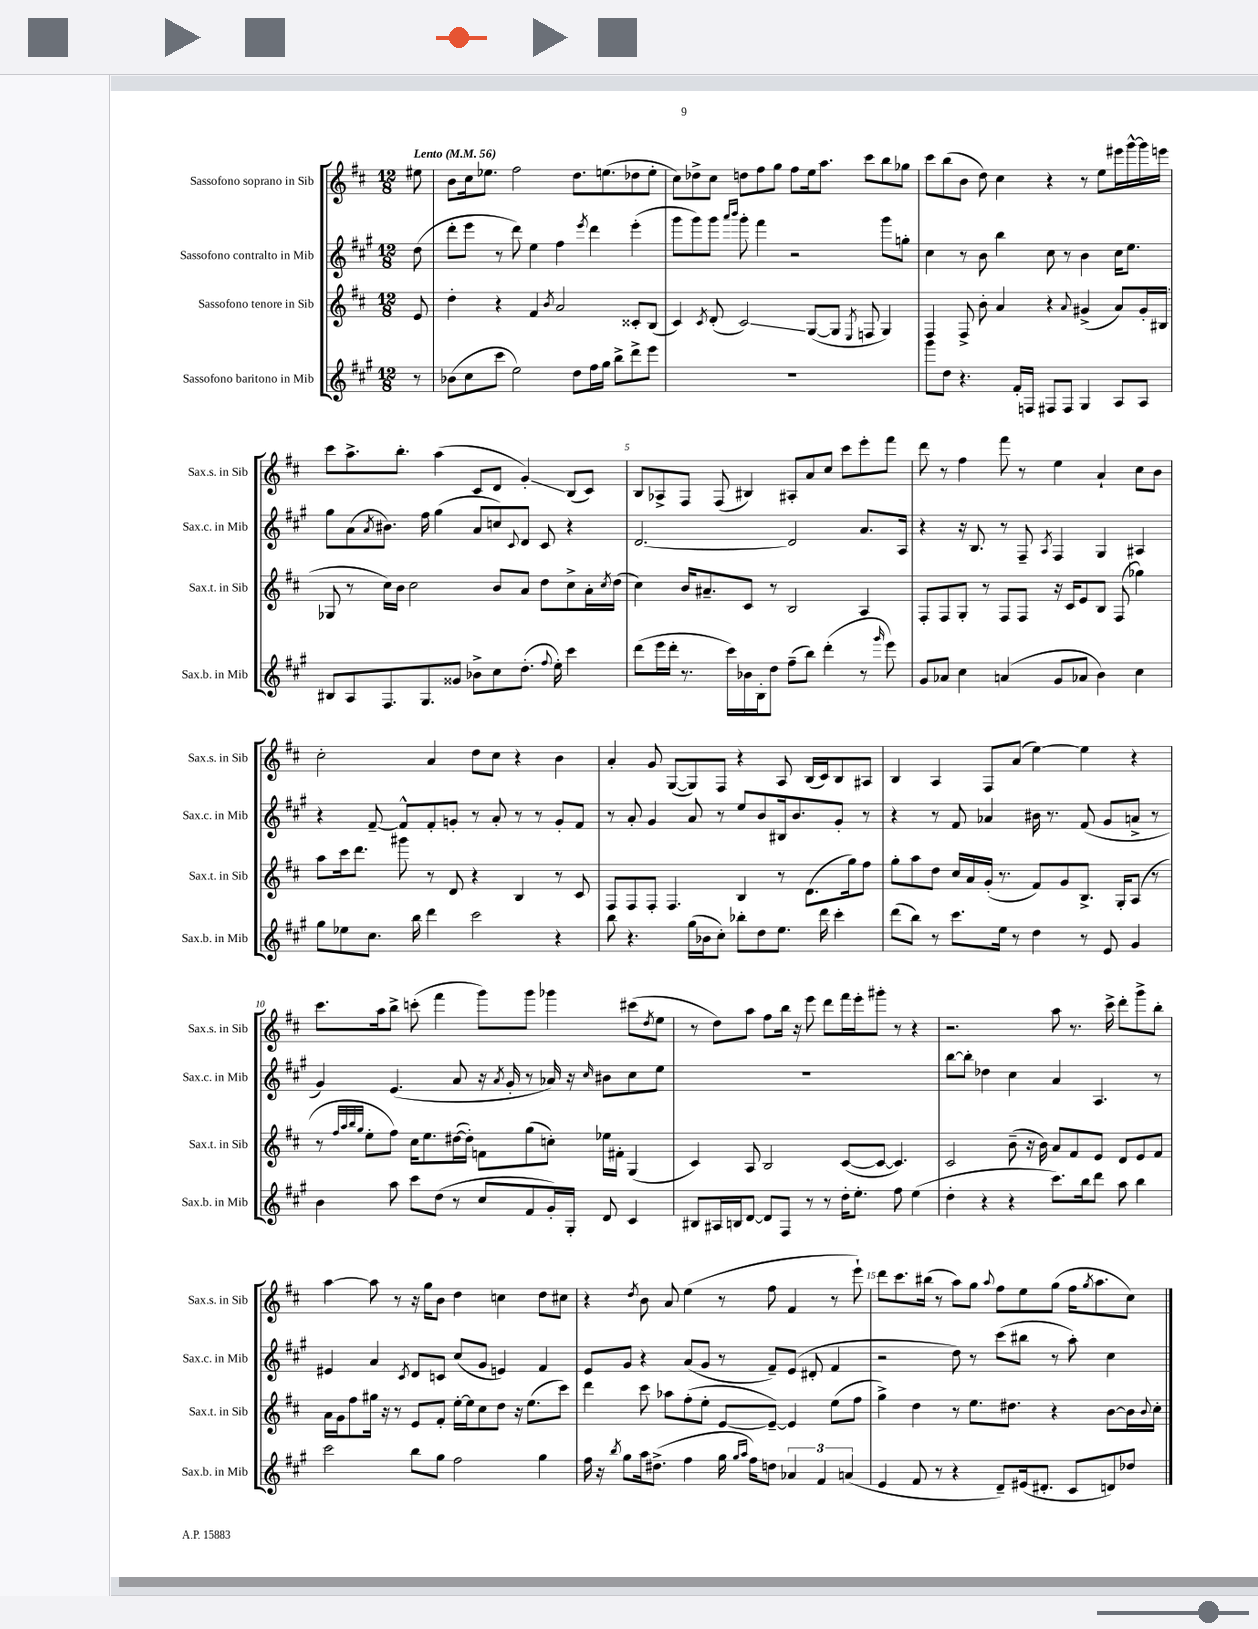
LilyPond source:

<<
\new StaffGroup <<
\new Staff = "s0" \with { instrumentName = "Sassofono soprano in Sib" shortInstrumentName = "Sax.s. in Sib" } {
    \clef treble \key d \major \numericTimeSignature \time 12/8 \partial 8 \tempo "Lento" 4 = 56
    eis''8 |
    b'8 cis''16 ees''8. fis''2 d''8. e''8.( des''8 e''8-. |
    cis''8) des''8-> cis''8 d''8 fis''8 g''8 fis''8 e''16 a''8. cis'''8 b''8 ges''8 |
    cis'''8 b''8( b'8 d''8) cis''4 r4 r8 e''8 eis'''16 g'''16~-^ g'''16 e'''16 |
    cis'''8 a''8.-> b''8.-. a''4( cis'8 d'8 g'4-.\glissando) b8( cis'8) |
    b8 aes8-> fis8 fis8( bis4) ais8-. a'8 cis''8 cis'''8 e'''8-. fis'''8 |
    d'''8 r8 fis''4 fis'''8 r8 e''4 a'4-! cis''8 b'8 |
    cis''2-. a'4 d''8 cis''8 r4 b'4 |
    a'4-. g'8 g8~( g8) fis8 r4 a8 b16( cis'16) b8 ais8 |
    b4 a4 fis8 a'8( e''4~) e''4 r4 |
    cis'''8. a''16 b''8-> c'''8-.( fis'''4 g'''8) g'''8 ges'''4 cis'''8( \acciaccatura { d''8 } e''8 |
    r8 d''8) a''8 fis''8 b''16 r16 e'''8 d'''8 fis'''16 e'''16-. gis'''8-. r8 r4 |
    r2. a''8 r8. cis'''16-> d'''8-. g'''8-> b''8-. |
    a''4~ a''8 r8 r16 g''16 b'8 d''4 c''4 d''8 cis''8 |
    r4 \acciaccatura { d''8 } b'8 a'8 e''4( r8 fis''8 fis'4 r8 e'''8-!) |
    d'''8 cis'''8. bis''16( r8 a''8) g''8 \appoggiatura { a''8 } fis''8 e''8 g''8( fis''16 \acciaccatura { g''8 } a''8. cis''8) \bar "|." |
}
\new Staff = "s1" \with { instrumentName = "Sassofono contralto in Mib" shortInstrumentName = "Sax.c. in Mib" } {
    \clef treble \key a \major \numericTimeSignature \time 12/8 \partial 8
    d''8( |
    d'''8-. e'''8 r8 d'''8) e''4 fis''4 \acciaccatura { e'''8 } d'''4 e'''4-.( |
    gis'''8 gis'''8) gis'''8 \grace { a'''16 b'''16 } gis'''8-. fis'''4 r2 gis'''8 g''8-. |
    cis''4 r8 b'8 b''4 cis''8 r8 b'4 cis''16 e''8. |
    gis''8 a'8( \acciaccatura { a'8 } bis'8.) fis''16 gis''4( a'8 c''8) \appoggiatura { cis'8 } d'8 cis'8 r4 |
    d'2.~ d'2 a'8. a16 |
    r4 r16 b8. r8 fis8-- \acciaccatura { a8 } fis4 gis4 ais4 |
    r4 fis'8~-- fis'8-^ fis'8-. g'8-. r8 a'8-. r8 r8 g'8-. fis'8 |
    r8 a'8-. gis'4 a'8 r8 e''8 b'8 bis16 b'8. gis'8-. r8 |
    r4 r8 fis'8 aes'4 bis'16 r8. fis'8( gis'8 a'8-> r8 |
    gis'4) e'4.( a'8 r16 \acciaccatura { a'8 } gis'16-. r8 aes'16) r16 \grace { cis''16 } bis'8 cis''8 e''8 |
    R1. |
    b''8~ b''8-. des''4 cis''4 a'4 a4. r8 |
    eis'4 a'4 \acciaccatura { cis'8 } d'8 c'8 cis''8( gis'8 e'4) fis'4 |
    e'8 gis'8 r4 a'8( gis'8 r8 fis'8--) e'8( dis'8-. fis'4 |
    r2 d''8) r8 cis'''8( bis''8 r8 a''8-.) cis''4 \bar "|." |
}
\new Staff = "s2" \with { instrumentName = "Sassofono tenore in Sib" shortInstrumentName = "Sax.t. in Sib" } {
    \clef treble \key d \major \numericTimeSignature \time 12/8 \partial 8
    e'8 |
    d''4-. r4 fis'4 \acciaccatura { b'8 } a'2 cisis'8-. b8( |
    cis'4) \acciaccatura { cis'8 } d'8-.( cis'2\glissando) g8~( g8 \acciaccatura { e8 } f8 g4) |
    fis4 fis8-> b'8-. a'4 r4 \appoggiatura { a'8 } gis'4->( a'8) gis'16-. bis16( |
    ges8 r8 cis''16) b'16 cis''2 b'8 a'8 d''8 cis''8-> a'16-. \acciaccatura { cis''8 } d''16( |
    cis''4) b'16 ais'8.-- cis'8 r8 b2 a4 |
    fis8-. fis8 g8-. r8 fis8 fis8 r16 cis'16 e'8 b8 fis8( ges''4) |
    a''8 cis'''16 d'''8. gis'''8 r8 d'8 r4 b4 r8 cis'8 |
    fis8 fis8 fis8-. fis4. b4 r8 d'8.( g''16) fis''8 |
    g''8-. a''8 d''8 cis''16 a'16 g'16-.( r8. fis'8) g'8 b8.-> g16-. a8( r8 |
    r8 \grace { fis''32 a''32 b''32 g''32 } e''8-. fis''8) cis''16 e''8. dis''16~( dis''16-.) f'8 g''8( c''8-.) ees''16 fis'16-. g4( |
    cis'4) a8 b2 cis'8~( cis'8~ cis'4.) |
    cis'2 b'8--( r16 b'16) a'8 fis'8 e'8 d'8 e'8 fis'8 |
    a'16 g'16 fis''8 gis''16 r16 r8 e'8 fis'8-. e''16~-. e''16 cis''8 d''8 r16 e''8.( cis'''8) |
    d'''4 cis'''8 aes''8 fis''8-.( e''8-. e'8~ e'8~--) e'4 e''8( fis''8 |
    g''4->) d''4 r8 e''8. dis''8. r4 b'8~ b'16 \appoggiatura { b'8 } cis''16-. \bar "|." |
}
\new Staff = "s3" \with { instrumentName = "Sassofono baritono in Mib" shortInstrumentName = "Sax.b. in Mib" } {
    \clef treble \key a \major \numericTimeSignature \time 12/8 \partial 8
    r8 |
    bes'8( cis''8 cis'''8 e''2) d''8 fis''16 gis''16 b''8-> d'''8-> e'''8 |
    R1. |
    gis'''8 d''8 r4. fis'16-. f16 fis8 fis8 gis4 a8 a8 |
    bis8 a8 fis8. gis8. gisis'8 bes'8-> cis''8 d''8.-.( \appoggiatura { fis''8 } e''16-.) cis'''4 |
    d'''8( e'''16 d'''16-. r8. cis'''16) bes'16 b16-. d''8 fis''8--( b''8) d'''4-.( r8 \grace { gis'''16 } e'''8) |
    gis'8 aes'8 cis''4 a'4( gis'8 aes'8 b'4) cis''4 |
    gis''8 ees''8 cis''8. b''16 d'''4 cis'''2 r4 |
    b''8 r4. gis''16( bes'16 cis''8-.) bes''8-. d''8 e''8. d'''16 cis'''4-. |
    d'''8( b''8) r8 cis'''8. e''16 r8 d''4 r8 e'8 gis'4 |
    b'4 a''8 cis'''8 d''8( r8 cis''8 fis'8 gis'16-.) gis16-. d'8 cis'4 |
    bis8 ais16 b16 d'8~ d'8 fis8 r8 r8 d''16-. e''8.-. fis''8 e''4( |
    d''4-. r4 r4 cis'''8.) b''16 d'''8 a''8 b''4 |
    cis'''2 b''8 gis''8 fis''2 gis''4 |
    fis''16 r16 \acciaccatura { b''8 } gis''8 a''16 dis''8.->( fis''4 gis''16 \grace { gis''16 a''16 } fis''16) d''8 \tuplet 3/2 { aes'4 fis'4 a'4( } |
    e'4 fis'8 r8 r4 d'8--) eis'16( dis'8.-. cis'8 d'8) des''8 \bar "|." |
}
>>
>>
\layout { \context { \Score \override BarNumber.break-visibility = ##(#f #t #t) barNumberVisibility = #(every-nth-bar-number-visible 5) } }
